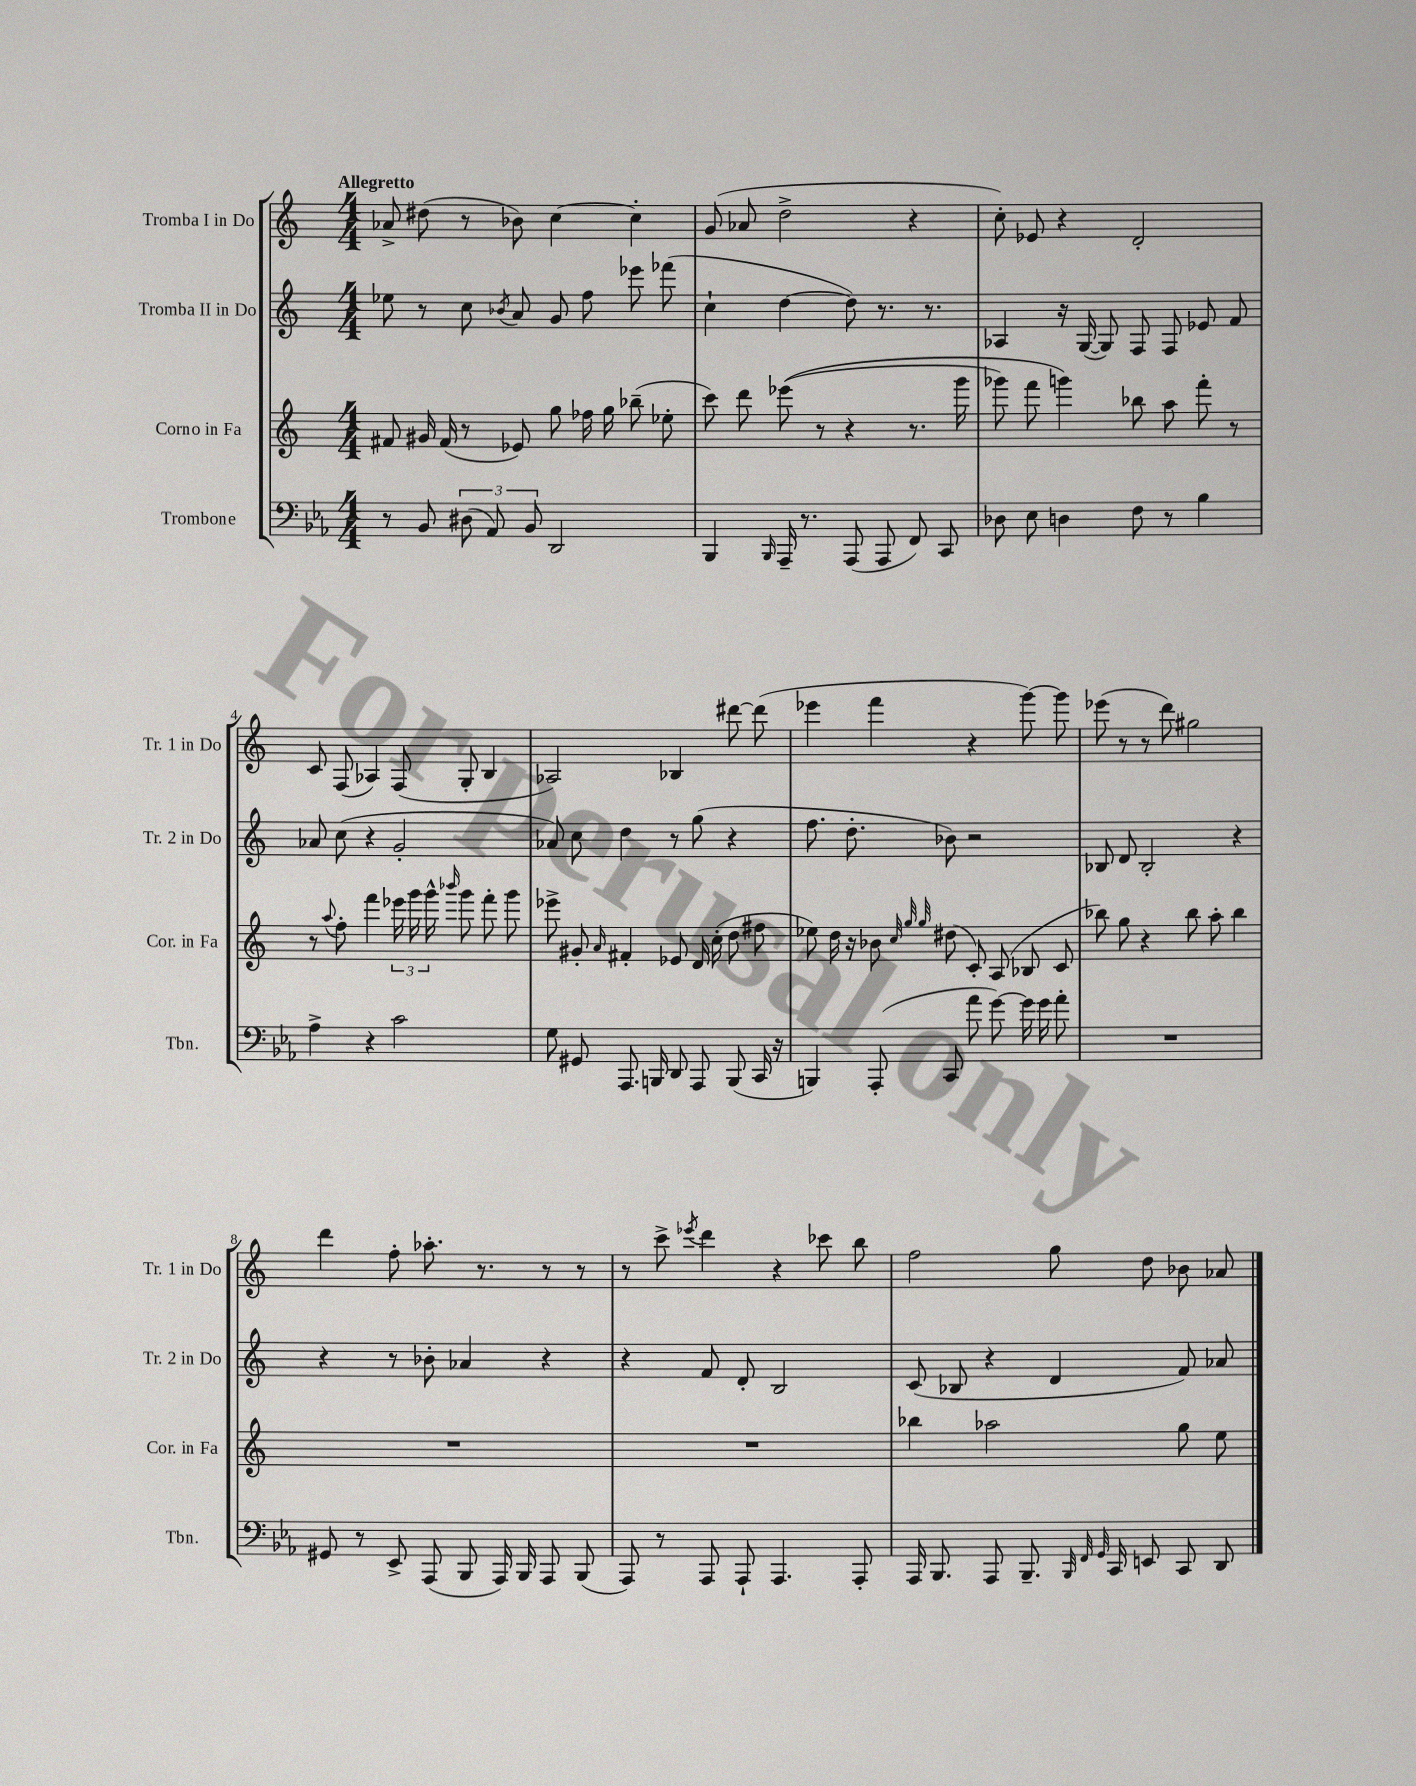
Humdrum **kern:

**kern	**kern	**kern	**kern
*part4	*part3	*part2	*part1
*staff4	*staff3	*staff2	*staff1
*I"Trombone	*I"Corno in Fa	*I"Tromba II in Do	*I"Tromba I in Do
*I'Tbn.	*I'Cor. in Fa	*I'Tr. 2 in Do	*I'Tr. 1 in Do
*clefF4	*clefG2	*clefG2	*clefG2
*k[b-e-a-]	*k[]	*k[]	*k[]
*M4/4	*M4/4	*M4/4	*M4/4
=1	=1	=1	=1
!	!	!	!LO:TX:a:B:t=Allegretto
8r	8f#X/	8ee-X\	8a-X^/
8BB-/	16g#X/	8r	(8dd#X\
.	(16f#/	.	.
(12D#X\	8r	8cc\	8r
12AA-/)	.	.	.
.	.	8qb-X/	.
.	8e-X/)	8a/	8b-X\)
12BB-/	.	.	.
2DD/	8gg\	8g/	[4cc\
.	16ff-X\	8ff\	.
.	16gg\	.	.
.	(8bb-X~\	8eee-X\	4cc'\]
.	8ee-X'\	(8fff-X\	.
=2	=2	=2	=2
4BBB-/	8ccc\)	4cc`\	(8g/
.	8ddd\	.	8a-X/
16qqBBB-/	.	.	.
16AAA-~/	((8eee-X\	[4dd\	2dd^\
8.r	.	.	.
.	8r	.	.
(8AAA-/	4r	8dd\])	.
8AAA-/	.	8.r	.
8FF/)	8.r	.	4r
.	.	8.r	.
8CC/	.	.	.
.	16ggg\	.	.
=3	=3	=3	=3
8D-X\	8ggg-X\)	4A-X/	8cc'\)
8E-\	8fff\	.	8e-X/
4Dn\	4gggn\)	16r	4r
.	.	([16G/	.
.	.	8G/])	.
8F\	8bb-X\	8F/	2d'/
8r	8aa\	8F/	.
4B-\	8fff'\	8e-X/	.
.	8r	8f/	.
!!LO:LB:g=z
=4	=4	=4	=4
4A-^\	8r	8a-X/	8c/
.	8qqaa/	.	.
.	8ff'\	(8cc\	(8F/
4r	4fff\	4r	4A-X/)
2c\	24eee-X\	2g'/	(8F/
.	24ggg\	.	.
.	24ggg^^\	.	.
.	16qqbbb-X/	.	.
.	8ggg\	.	8G'/
.	8fff'\	.	4B/
.	8ggg\	.	.
=5	=5	=5	=5
8G\	8eee-X^\	8a-X/)	2A-X/)
8GG#X/	8g#X'/	8cc\	.
.	16qqa/	.	.
8.AAA-/	4f#X'/	4dd\	.
16BBBn/	.	.	.
8DD/	8e-X/	8r	4B-X/
8AAA-/	16d/	(8gg\	.
.	(16cc'\	.	.
(8BBB/	8dd\	4r	[8ddd#X\
16CC/	8ff#X\	.	(8ddd#\]
16r	.	.	.
=6	=6	=6	=6
4BBBn/)	8ee-X\)	8.ff\	4eee-X\
.	16dd\	.	.
.	16r	8.dd'\	.
(8AAA-'/	8b-X\	.	4fff\
.	32qqcc/	.	.
.	32qqgg/	.	.
.	32qqgg/	.	.
8CC/	(8dd#X\	8b-X\)	.
8a-\	8c'/)	2r	4r
[8g\)	(8A/	.	.
16g\]	8B-X/	.	[8ggg\)
16g\	.	.	.
8a-'\	8c/	.	8ggg\]
=7	=7	=7	=7
1r	8bb-X\)	8B-X/	(8eee-X\
.	8gg\	8d/	8r
.	4r	2B-'/	8r
.	.	.	8ddd\)
.	8bb-\	.	2gg#X\
.	8aa'\	.	.
.	4bb-\	4r	.
!!LO:LB:g=z
=8	=8	=8	=8
8GG#X/	1r	4r	4ddd\
8r	.	.	.
8EE-^/	.	8r	8ff'\
(8AAA-/	.	8b-X'\	8.aa-X'\
8BBB-/	.	4a-X/	.
.	.	.	8.r
16AAA-/)	.	.	.
16BBB-/	.	.	.
8AAA-/	.	4r	8r
(8BBB-/	.	.	8r
=9	=9	=9	=9
8AAA-/)	1r	4r	8r
8r	.	.	8ccc^\
.	.	.	8qeee-X/
8AAA-/	.	8f/	4ddd\
8AAA-`/	.	8d'/	.
4.AAA-/	.	2B/	4r
.	.	.	8ccc-X\
8AAA-'/	.	.	8bb\
=10	=10	=10	=10
16AAA-/	4bb-X\	(8c/	2ff\
8.BBB-/	.	.	.
.	.	8B-X/	.
8AAA-/	2aa-X\	4r	.
8.BBB-~/	.	.	.
.	.	4d/	8gg\
32qqBBB-/	.	.	.
32qqFF/	.	.	.
32qqGG/	.	.	.
16CC/	.	.	.
8EEn/	.	.	8dd\
8CC/	8gg\	8f/)	8b-X\
8DD/	8ee\	8a-X/	8a-X/
==	==	==	==
*-	*-	*-	*-
